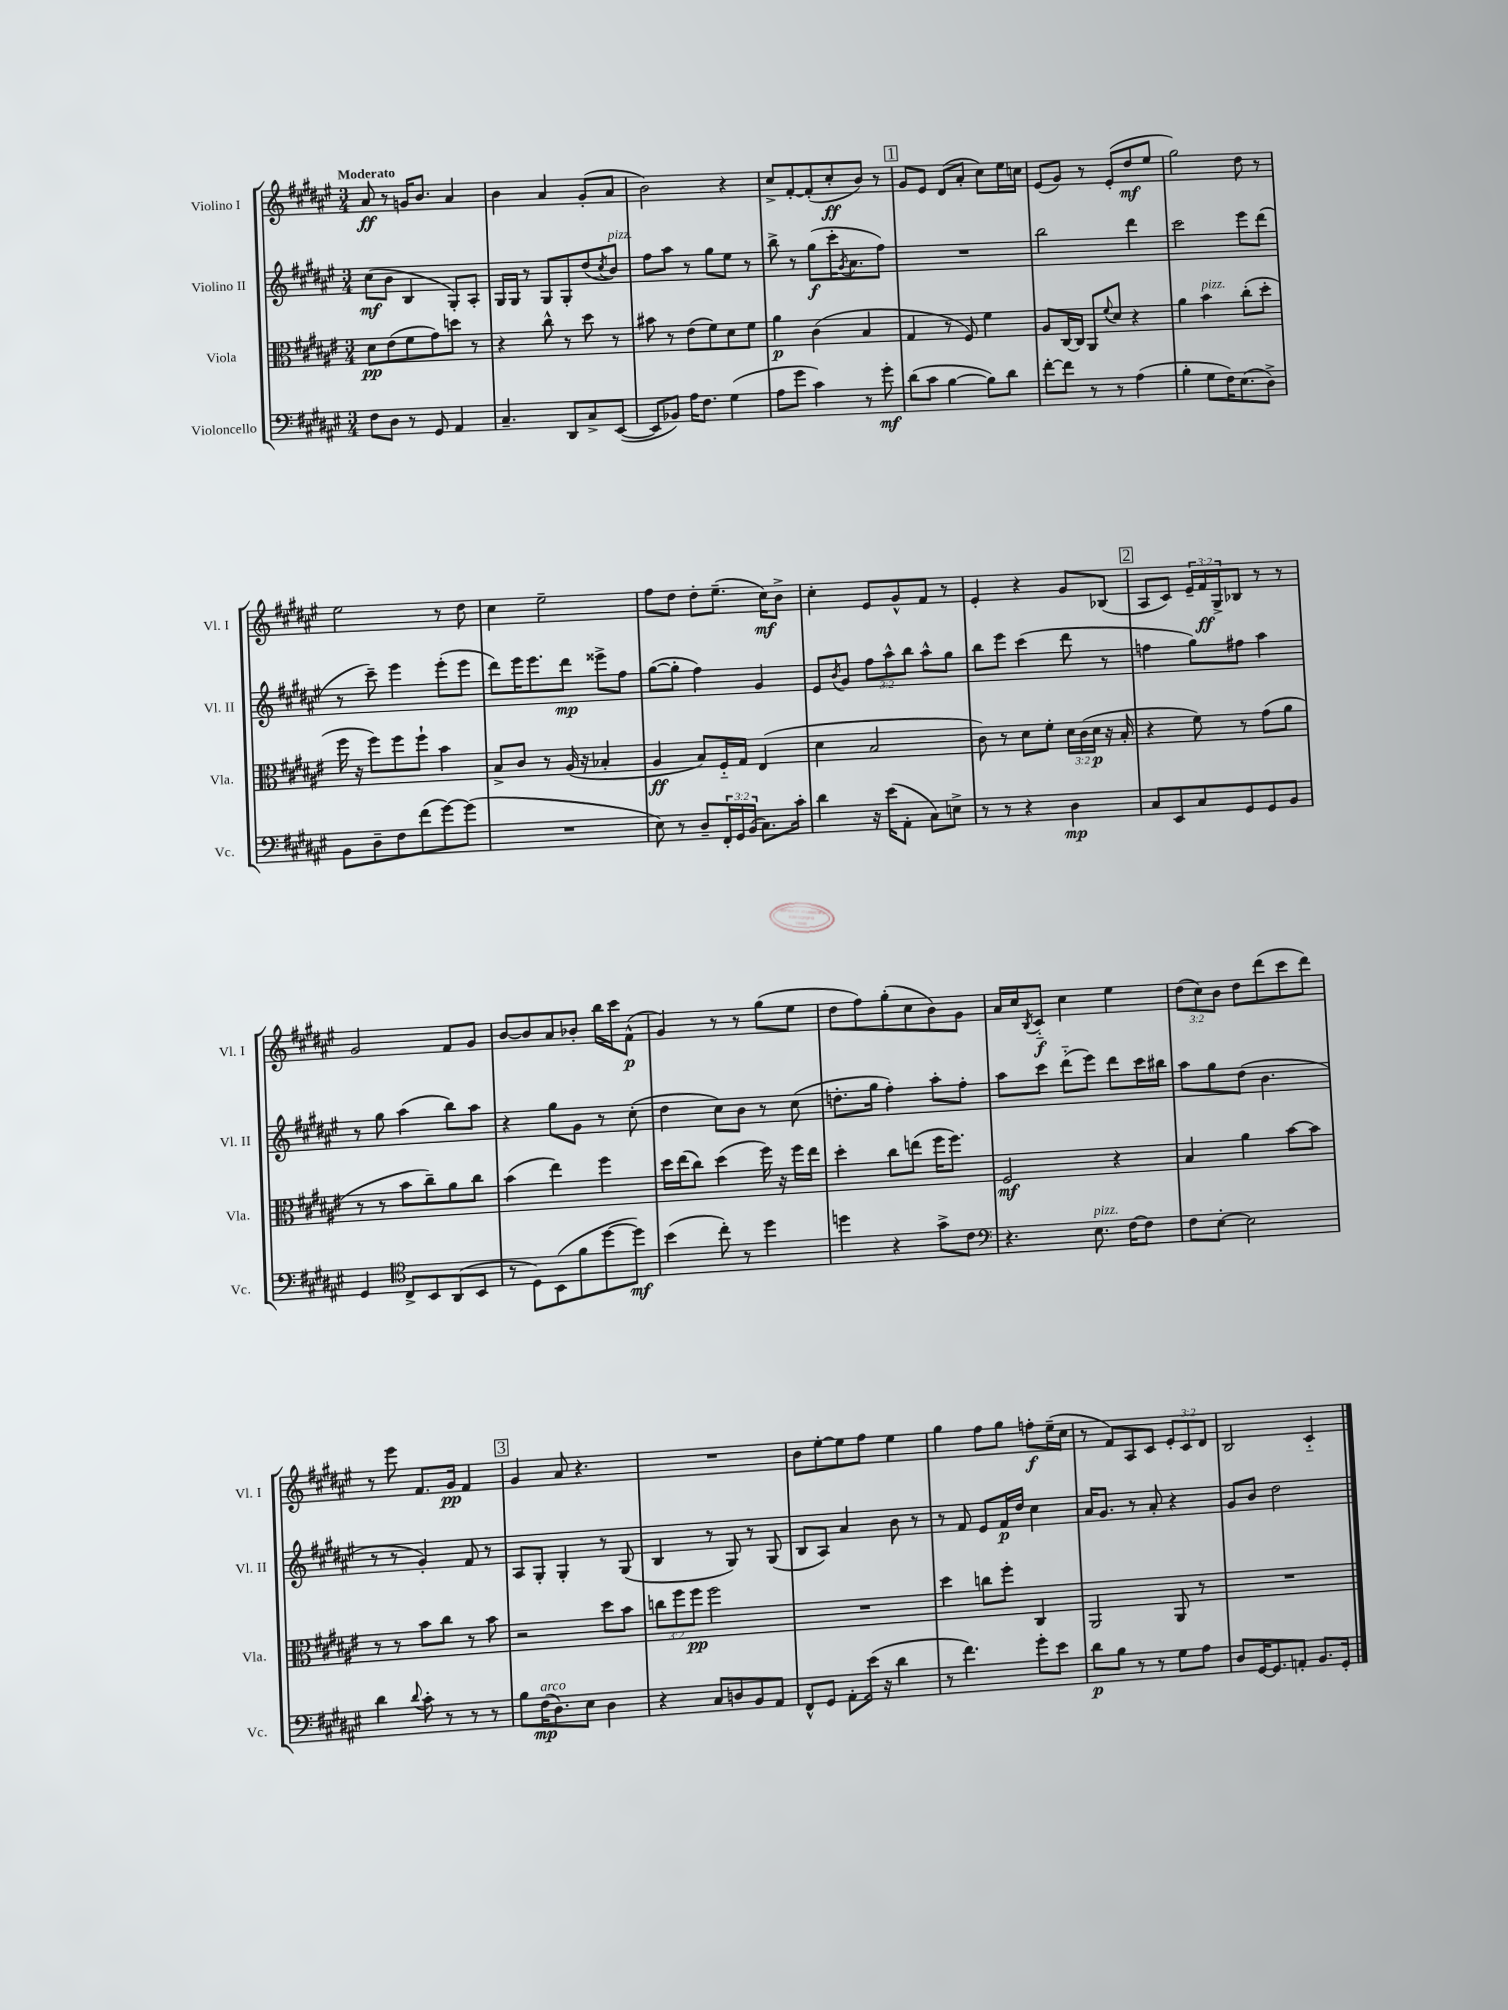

**kern	**kern	**kern	**kern
*staff4	*staff3	*staff2	*staff1
*clefF4	*clefC3	*clefG2	*clefG2
*k[f#c#g#d#a#e#]	*k[f#c#g#d#a#e#]	*k[f#c#g#d#a#e#]	*k[f#c#g#d#a#e#]
*M3/4	*M3/4	*M3/4	*M3/4
8F#	8d#	(8cc#	8a#
8D#	(8e#	8b	8r
8r	8f#	4B	16g
.	.	.	8.b
8GG#	8g#)	.	.
4AA#	8dd	8G#')	4a#
.	8r	8A#'	.
=	=	=	=
4.C#~	4r	16G#	4b
.	.	16G#	.
.	.	8r	.
.	8cc#^^	8G#	4a#
8DD#	8r	8G#'	.
8C#^	8dd#	(8dd#	(8g#'
.	.	8qcc#	.
([8EE#	8r	8b)	8a#
=	=	=	=
8EE#]	8b#	8ff#	2b)
8BB-)	8r	8aa#	.
16A#	(8e#	8r	.
8.F#	.	.	.
.	8f#)	8gg#	.
(4G#	8d#	8ee#	4r
.	8f#	8r	.
=	=	=	=
8A#	4a#	8bb^	8cc#^
8g#	.	8r	[8f#'
4c#)	(4c#	(8gg#	(8f#']
.	.	16ccc#'	8cc#'
.	.	8qg#	.
.	.	8.a#	.
8r	4B	.	8b)
8g#'	.	8ff#)	8r
=	=	=	=
(8d#	4G#	2.r	8g#
8c#	.	.	8e#
[4B	8r	.	(8d#
.	8F#)	.	8a#'
8B])	4f#	.	8cc#)
8d#	.	.	16ee#
.	.	.	16cc
=	=	=	=
[8f#'	8A#	2bb	(8e#
8f#]	[16C#	.	8g#)
.	16C#]	.	.
8r	8AA#	.	8r
.	8qqf#	.	.
8r	8d#	.	(8e#'
(4A#	4r	4ddd#	8dd#
.	.	.	8ee#
=	=	=	=
4B'	4a#	2ccc#	2gg#)
8G#	4b	.	.
16F#)	.	.	.
(8.E#	.	.	.
.	(8cc#'	8eee#	8dd#
8D#^)	8dd#'	(8ddd#	8r
=	=	=	=
8BB	16ff#	8r	2ee#
.	16r	.	.
8D#~	8ff#)	8ccc#~)	.
8F#	8ff#	4eee#	.
(8f#	8ff#`	.	.
[8g#)	4b	(8eee#'	8r
(8g#]	.	8eee#	8dd#
=	=	=	=
2.r	8B^	8ddd#)	4cc#
.	8c#	16eee#	.
.	.	8.eee#	.
.	8r	.	2ee#~
.	(16A#	8ddd#	.
.	16r	.	.
.	4B-'	8eee##^	.
.	.	8ff#	.
=	=	=	=
8E#)	4A#	([8gg#	8ff#
8r	.	8gg#']	8dd#
8D#~	8B)	4ff#)	8dd#'
24FF#'	16F#'~	.	(8.ee#~
24GG#	.	.	.
.	16G#	.	.
(24BB	.	.	.
8.C#)	(4E#	4g#	.
.	.	.	16cc#)
.	.	.	8b^
16c#'	.	.	.
=	=	=	=
4d#	4d#	8e#	4cc#'
.	.	8qb	.
.	.	8g#	.
16r	2B	12ff#	8e#
(16e#	.	.	.
.	.	12aa#^^	.
8AA#'	.	.	8g#^^
.	.	12bb	.
8C#)	.	8aa#^^	8f#
8E^	.	8gg#	8r
=	=	=	=
8r	8c#)	8bb	4e#'
8r	8r	8eee#	.
4r	8d#	(4ccc#	4r
.	8f#'	.	.
4D#	24d#	8ddd#	8g#
.	(24c#	.	.
.	24d#	.	.
.	16r	8r	(8B-
.	16B'	.	.
=	=	=	=
8C#	4r	4ff	8A#
8EE#	.	.	8c#)
8C#	8f#)	8gg#)	24e#~
.	.	.	24f#
.	.	.	24G#^
8GG#	8r	8ff#	8B-
8GG#	(8g#	4aa#	8r
8BB	8a#	.	8r
=	=	=	=
4GG#	8r	8r	2g#
.	8r	8gg#	.
*clefC4	*	*	*
8C#^	8b	(4aa#	.
8BB	8cc#~)	.	.
(8AA#	8a#	8bb)	8f#
8BB	8cc#	8aa#	8g#
=	=	=	=
8r	(4b	4r	[8b
8D#)	.	.	8b]
(8BB	4ee#)	8gg#	8a#
8f#	.	8g#	8b-'
[8dd#	4ff#	8r	16bb
.	.	.	16ccc#
8dd#])	.	(8cc#'	(8f#^^
=	=	=	=
(4b	16dd#	4dd#	4g#)
.	(16ee#	.	.
.	8cc#)	.	.
8cc#')	(4dd#	8cc#)	8r
8r	.	8b	8r
4dd#	16ff#)	8r	(8gg#
.	16r	.	.
.	16ff#	(8cc#	8ee#
.	16ee#	.	.
=	=	=	=
4dd	4dd#'	8.dd'	8dd#
.	.	.	8ff#)
.	.	16gg#	.
4r	8cc#	4ff#')	(8gg#'
.	(8ee	.	8cc#
8g#^	16ff#	8aa#'	8b)
.	8.ff#)	.	.
8c#	.	8ff#'	8g#
=	=	=	=
*clefF4	*	*	*
4.r	2F#	8aa#	16a#
.	.	.	16cc#
.	.	.	8qB
.	.	8ccc#	8c#'~
.	.	(8ddd#'~	4cc#
8.E#	.	8eee#)	.
.	4r	8ddd#	4ee#
[16F#	.	.	.
8F#]	.	16ccc#	.
.	.	16bb#	.
=	=	=	=
8F#	4B	8aa#	(12dd#
.	.	.	12cc#)
[8E#'	.	8gg#	.
.	.	.	12b
2E#]	4a#	(8dd#	8dd#
.	.	4.b	(8ddd#
.	[8b	.	8ccc#
.	8b]	.	8ddd#)
=	=	=	=
4d#	8r	8r	8r
.	8r	8r	8eee#
8qqd#	.	.	.
8c#'	8b	4g#')	8.f#
8r	8cc#	.	.
.	.	.	16g#
8r	8r	8f#	4f#
8r	8b	8r	.
=	=	=	=
8B	2r	8A#	4g#
(16F#	.	8G#'	.
8.D#)	.	.	.
.	.	4G#'	8a#
8E#	.	.	4.r
4D#	8dd#	8r	.
.	8b	(8G#	.
=	=	=	=
4r	12cc	4B	2.r
.	12ff#	.	.
.	12ff#	.	.
8C#	2ff#	8r	.
8D	.	8G#)	.
8BB	.	8r	.
8AA#	.	(8G#	.
=	=	=	=
8FF#^^	2.r	8B	8b
8GG#	.	8A#)	[8ee#'
8AA#'	.	4a#	8ee#]
(16e#	.	.	8ff#
16r	.	.	.
4d#	.	8b	4ee#
.	.	8r	.
=	=	=	=
8r	4dd#	8r	4gg#
4.f#)	.	8f#	.
.	8cc	8e#	8ff#
.	8ff#'	16f#	8gg#
.	.	16dd#	.
8g#'	4C#	4cc#	8ff'
8e#	.	.	(16ee#~
.	.	.	16cc#
=	=	=	=
8d#	2AA#	16a#	8r
.	.	8.g#	.
8B	.	.	8f#)
8r	.	8r	8A#
8r	.	8a#'	8c#
8G#	8AA#	4r	12e#'
.	.	.	12c#
8A#	8r	.	.
.	.	.	12d#
=	=	=	=
8D#	2.r	8g#	2B
[16GG#	.	8b	.
8.GG#]	.	.	.
.	.	2dd#	.
8AA'	.	.	.
8.BB	.	.	4c#'~
16GG#'	.	.	.
==	==	==	==
*-	*-	*-	*-
